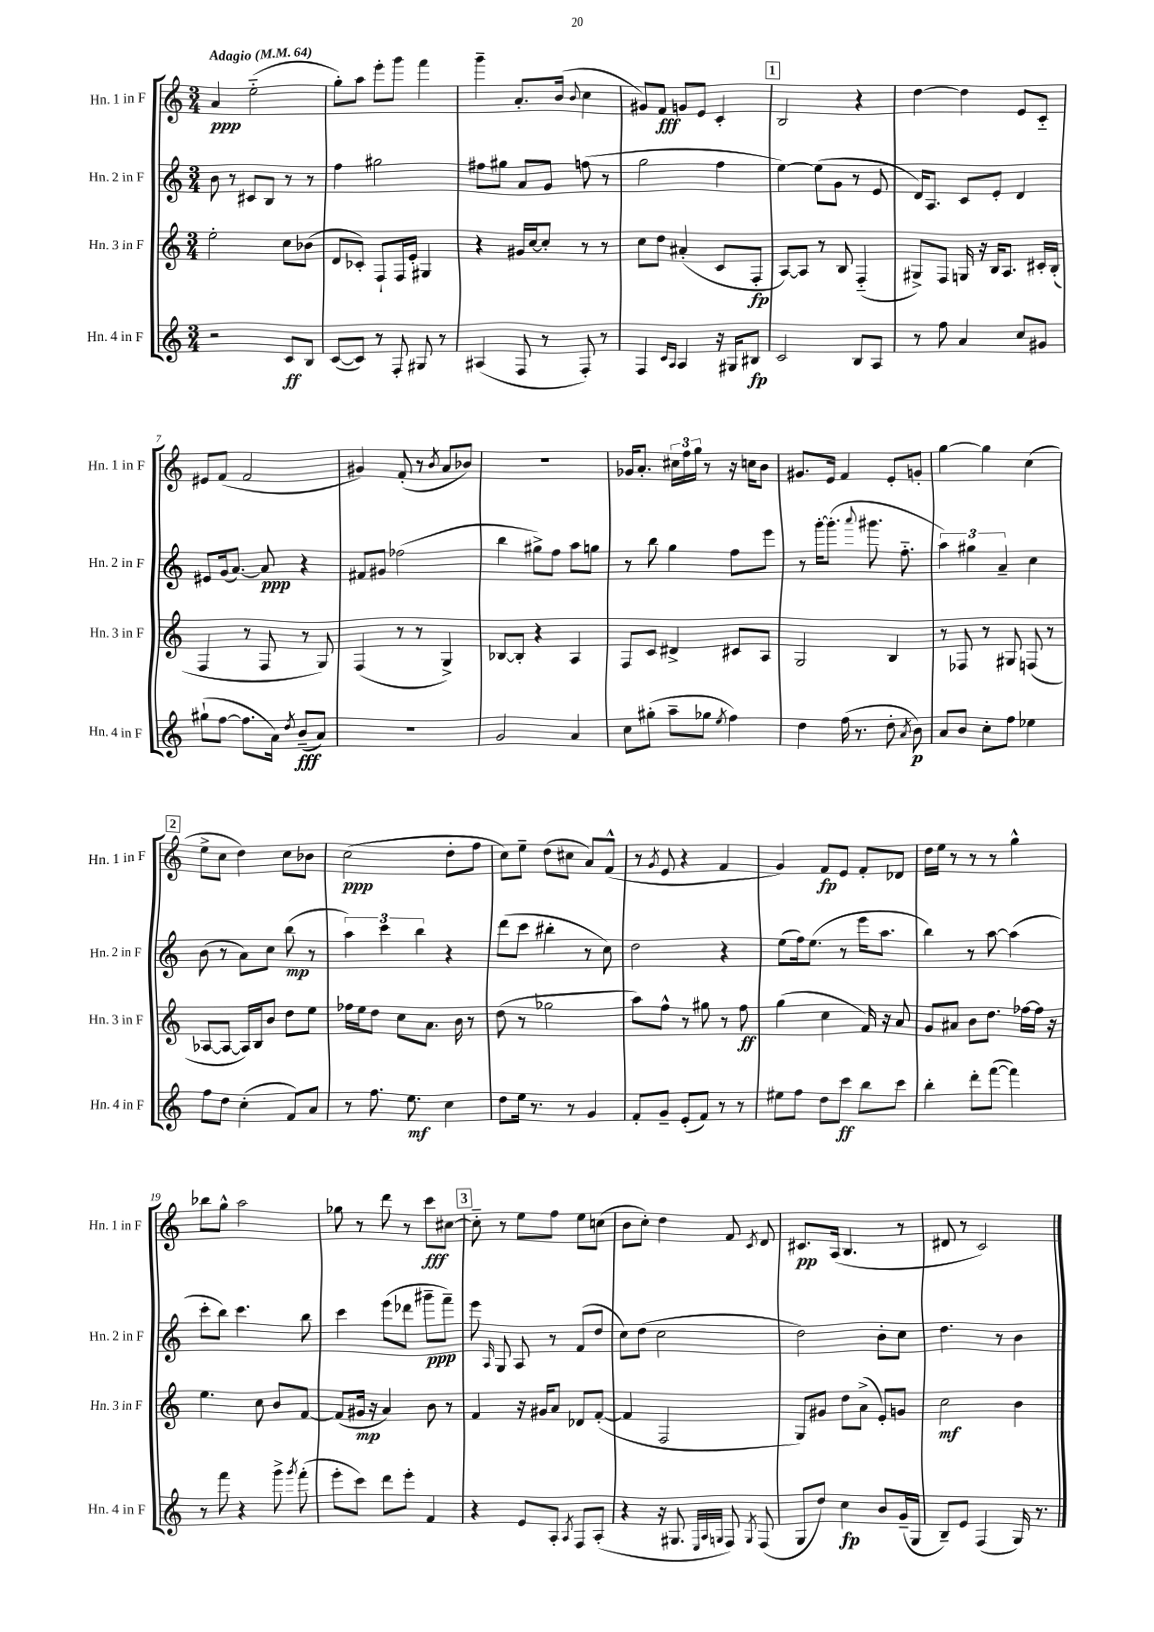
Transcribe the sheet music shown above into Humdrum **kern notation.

**kern	**kern	**kern	**kern
*staff4	*staff3	*staff2	*staff1
*clefG2	*clefG2	*clefG2	*clefG2
*k[]	*k[]	*k[]	*k[]
*M3/4	*M3/4	*M3/4	*M3/4
*MM64	*MM64	*MM64	*MM64
2r	2ee'\	8b\	4a/
.	.	8r	.
.	.	8c#/L	(2ee'~\
.	.	8B/J	.
8c/L	8cc\L	8r	.
8B/J	(8b-\J	8r	.
=	=	=	=
([8c/L	8d/L	4ff\	8gg'\L)
8c/]J)	8c-'/J)	.	8aa\J
8r	8F`/L	2gg#\	8eee'\L
8F'/	16F/L	.	8ggg\J
.	16e'/JJ	.	.
8G#/	4G#/	.	4fff\
8r	.	.	.
=	=	=	=
(4A#/	4r	8ff#\L	4ggg~\
.	.	8gg#\J	.
8F/	16g#/LL	8a/L	8.a'/L
.	[16cc/J	.	.
8r	8cc'/]J	8g/J	.
.	.	.	(16b/Jk
.	.	.	8qqb/
8F'/)	8r	(8ff\	4cc\
8r	8r	8r	.
=	=	=	=
4F/	8cc\L	2gg\	8g#/L)
.	8dd\J	.	8f/J
16qqc/LL	.	.	.
16qqA/JJ	.	.	.
4A/	(4a#'/	.	8g/L
.	.	.	8e/J
16r	8c/L	4ff\	4c'/
16G#/LK	.	.	.
8B#/J	8F'/J	.	.
=	=	=	=
2c/	[8A/L)	[4ee\)	2B/
.	8A/]J	.	.
.	8r	(8ee\]L	.
.	8B/	8g\J	.
8B/L	(4F'~/	8r	4r
8A/J	.	8e/	.
=	=	=	=
8r	8G#^/L)	16d/LK)	[4dd\
.	.	8.A/J	.
8ff\	8F/J	.	.
4a/	16G/	8c/L	4dd\]
.	16r	.	.
.	16B/LK	8e'/J	.
.	8.A/J	.	.
8cc/L	.	4d/	8e/L
8g#/J	16c#'/LL	.	8c'~/J
.	(16B'/JJ	.	.
=	=	=	=
(8gg#`\L	4F/	8e#/L	8e#/L
[8ff\J	.	(16g/k	(8f/J
.	.	[8.a/J)	.
8.ff\]L	8r	.	2f/
.	8F/	8a/]	.
16a\Jk)	.	.	.
8qdd/	.	.	.
(8b~/L	8r	4r	.
8a/J)	8G/)	.	.
=	=	=	=
2.r	(4F/	8f#/L	4g#/)
.	.	8g#/J	.
.	8r	(2ff-\	(8f'/
.	8r	.	8r
.	.	.	8qb/
.	4G^/)	.	8a/L
.	.	.	8b-/J)
=	=	=	=
2g/	[8B-/L	4bb\	2.r
.	8B-'/]J	.	.
.	4r	8gg#^\L)	.
.	.	8ff\J	.
4a/	4A/	8aa\L	.
.	.	8gg\J	.
=	=	=	=
8cc\L	8F/L	8r	16g-/LK
.	.	.	8.a'/J
(8gg#'\J	8c/J	8bb\	.
8aa~\L	4d#^/	4gg\	24cc#\LL
.	.	.	24ff\
.	.	.	24gg\JJ
8gg-\J	.	.	8r
8qee/	.	.	.
4ff\)	8c#/L	8ff\L	16r
.	.	.	16cc\LK
.	8A/J	8eee\J	8b\J
=	=	=	=
4dd\	2G/	8r	8.g#/L
.	.	[16ggg'\LK	.
.	.	(8.ggg'\]J	16e/Jk
(16ff\	.	.	4f/
8.r	.	.	.
.	.	8qqaaa/	.
.	.	8.ggg#\	.
8dd'\	4B/	.	8e'/L
.	.	8.ff'~\	.
8qa/	.	.	.
8b\)	.	.	8g'/J
=	=	=	=
8a/L	8r	6aa\)	[4gg\
8b/J	8F-/	.	.
.	.	6gg#\	.
8cc'\L	8r	.	4gg\]
.	.	6a~/	.
8ff\J	8G#/	.	.
4ee-\	(8F/	4cc\	(4cc\
.	8r	.	.
=	=	=	=
8ff\L	[8A-/L	(8b\	8ee^\L
8dd\J	8A-/_J	8r	8cc\J
(4cc'\	16A-/]LL)	8a\L)	4dd\)
.	16B/J	.	.
.	8b/J	8cc\J	.
8f/L)	8dd\L	(8bb\	8cc\L
8a/J	8ee\J	8r	8b-\J
=	=	=	=
8r	16ff-\LL	6aa\)	(2cc\
.	16ee\J	.	.
8.ff\	8dd\J	.	.
.	.	6ccc\	.
.	8cc\L	.	.
8.ee\	.	.	.
.	.	6bb\	.
.	8.a\J	.	.
4cc\	.	4r	8dd'\L
.	16b\	.	.
.	8r	.	8ff\J
=	=	=	=
8dd\L	(8dd\	(8ddd\L	8cc\L)
16ee\Jk	8r	8ccc\J	8ee~\J
8.r	.	.	.
.	2gg-\	4bb#'\	(8dd\L
8r	.	.	8cc#\J
4g/	.	8r	8a/L)
.	.	8cc\)	(8f^^/J
=	=	=	=
8f'/L	8aa\L)	2dd\	8r
.	.	.	8qg/
8g~/J	8ff^^\J	.	8e/
(8e'/L	8r	.	4r
8f/J)	8gg#\	.	.
8r	8r	4r	4f/
8r	8ff\	.	.
=	=	=	=
8ee#\L	(4gg\	(8ee\L	4g/)
8ff\J	.	16ff\k)	.
.	.	(8.ee\J	.
8dd\L	4cc\	.	8f/L
8ccc\J	.	8r	8e/J
8bb\L	16f/)	16eee\LK	8f'/L
.	16r	8.aa\J	.
8ccc\J	8a/	.	8d-/J
=	=	=	=
4bb'\	8g/L	4bb\)	16dd\LL
.	.	.	16ee\JJ
.	8a#/J	.	8r
8ddd'\L	8b\L	8r	8r
([8fff\J	8.dd\J	[8aa\	8r
4fff\])	.	(4aa\]	4gg^^\
.	[16ff-\LL	.	.
.	16ff-\]JJ	.	.
.	16r	.	.
=	=	=	=
8r	4.ee\	8ccc'\L	8bb-\L
8fff\	.	8bb\J)	8gg^^\J
4r	.	4.ccc\	2aa\
.	8cc\	.	.
8ggg^\	8b/L	.	.
8qggg/	.	.	.
(8fff'\	[8f/J	8bb\	.
=	=	=	=
8eee'\L	(8f/]L	4ccc\	8gg-\
8ccc\J)	16g#/Jk	.	8r
.	16r	.	.
8ddd\L	4a/)	(8eee\L	8ddd\
8eee'\J	.	8ddd-\J	8r
4f/	8b\	8ggg#~\L	8ccc\L
.	8r	8fff~\J)	[8cc#\J
=	=	=	=
4r	4f/	8eee\	8cc#'~\]
.	.	16qqA/	.
.	.	8G/	8r
8e/L	16r	8A/	8ee\L
.	16g#/LK	.	.
8A'/J	8a/J	8r	8ff\J
8qA/	.	.	.
8F/L	8d-/L	(8f/L	8ee\L
(8A'/J	([8f'/J	8dd/J	(8cc\J
=	=	=	=
4r	4f/]	8cc\L)	8b\L
.	.	(8dd\J	8cc'\J)
16r	2F/	2cc\	4dd\
8.G#/	.	.	.
32qqE/LLL	.	.	.
32qqA/	.	.	.
32qqG/JJJ	.	.	.
8F/)	.	.	8f/
8qG/	.	.	8qc/
(8F/	.	.	8d/
=	=	=	=
8G/L	8G/L)	2dd\)	8.c#/L
8dd/J)	8g#/J	.	.
.	.	.	(16A/Jk
4cc\	8dd\L	.	4.B/
.	(8a^\J	.	.
8b/L	8e'/L)	8b'\L	.
(16g~/L	8g/J	8cc\J	8r
16G/JJ	.	.	.
=	=	=	=
8B~/L)	2cc\	4.dd\	8d#/
8e/J	.	.	8r
(4F/	.	.	2c/)
.	.	8r	.
16G/)	4b\	4b\	.
8.r	.	.	.
==	==	==	==
*-	*-	*-	*-
